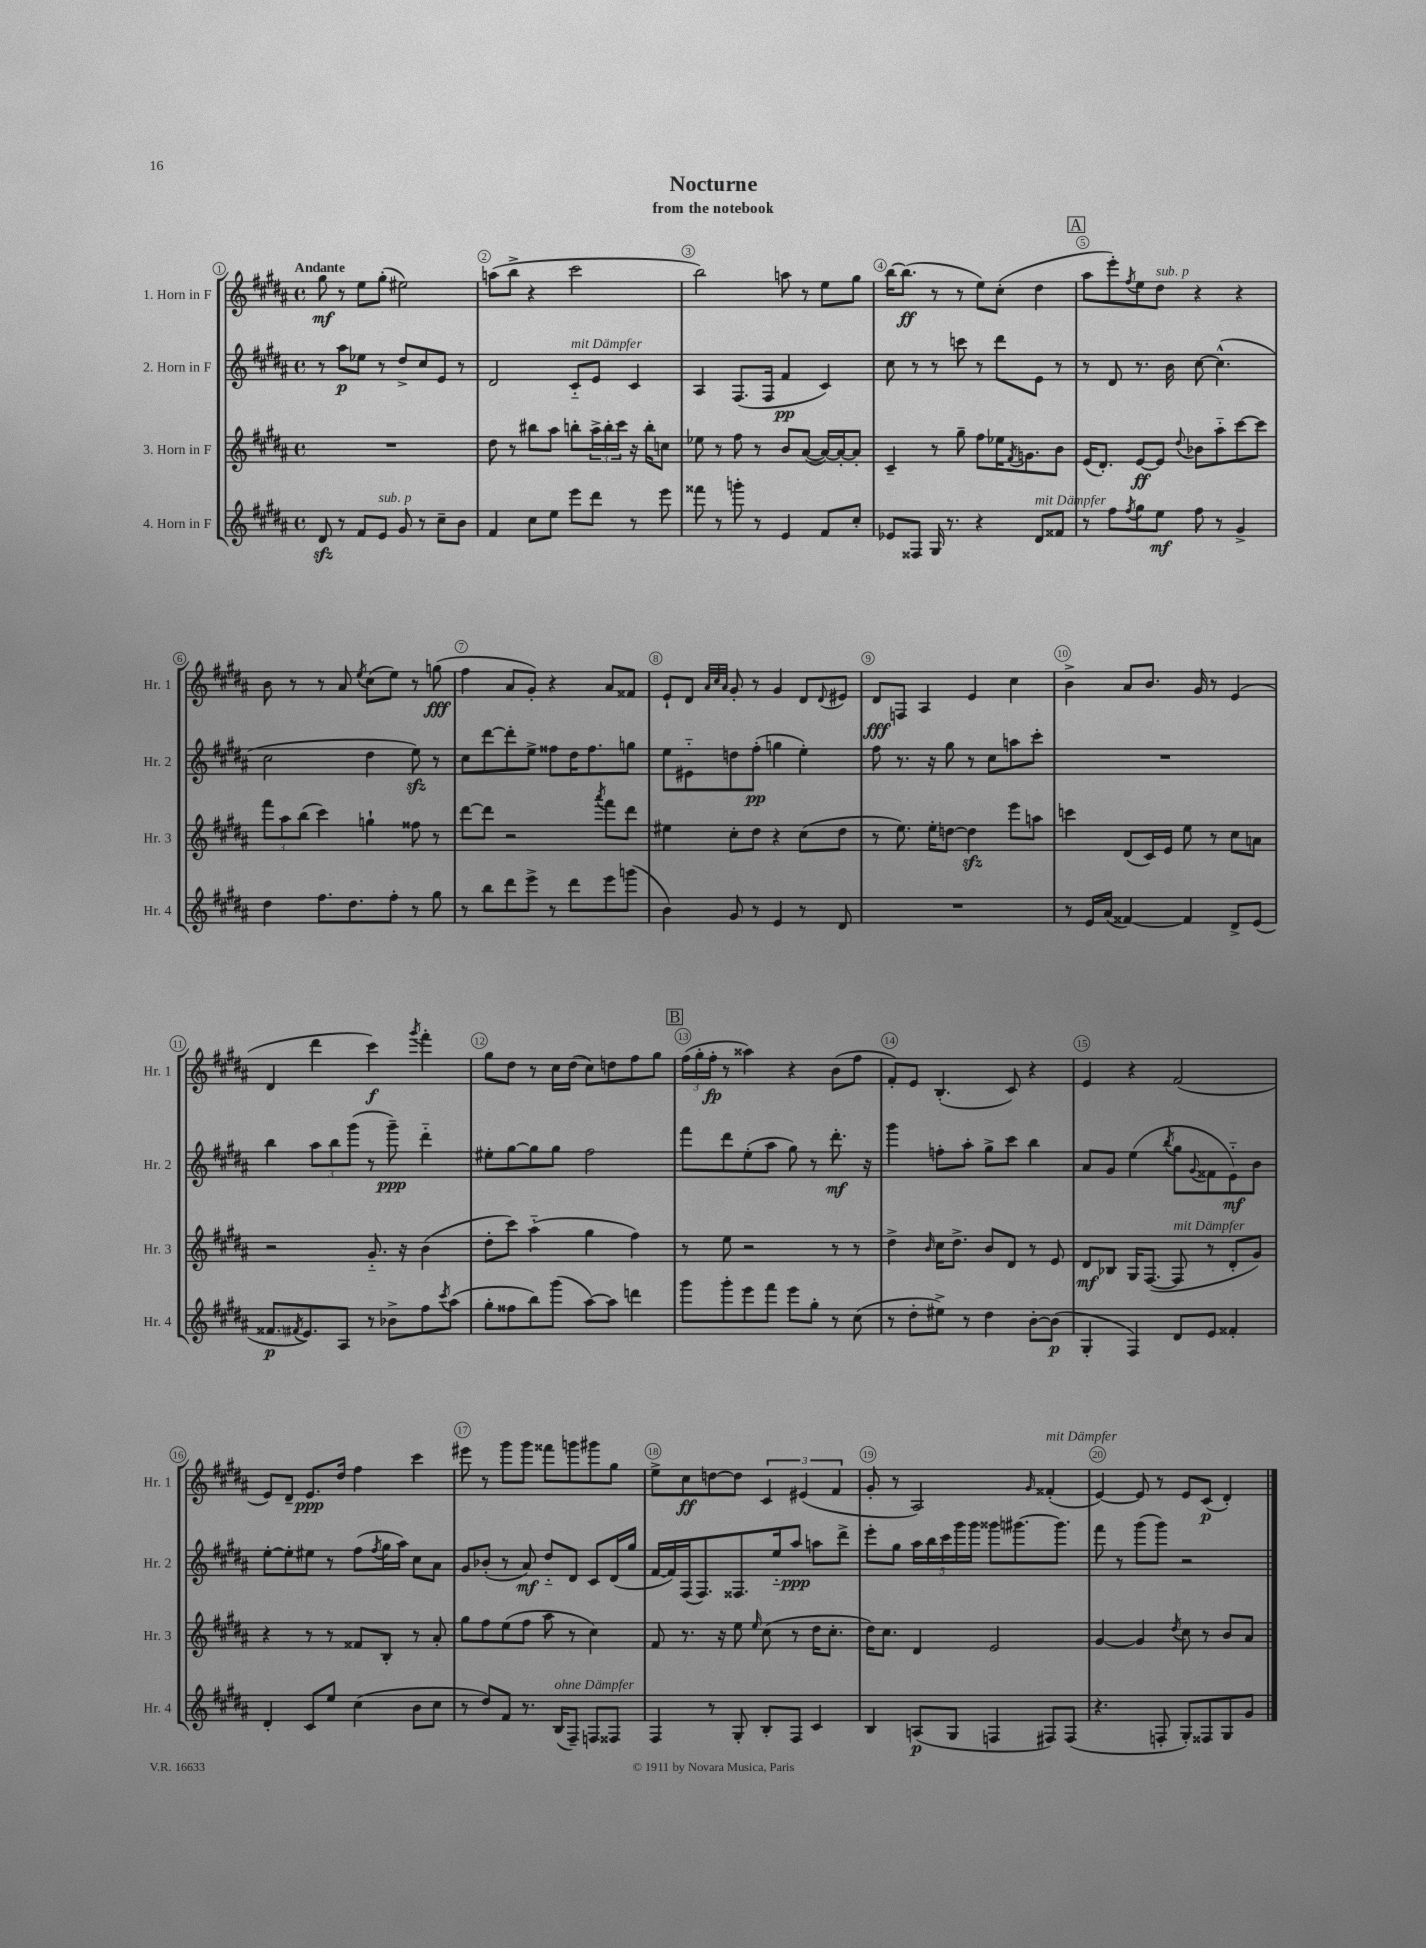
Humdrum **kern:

**kern	**kern	**kern	**kern
*staff4	*staff3	*staff2	*staff1
*clefG2	*clefG2	*clefG2	*clefG2
*k[f#c#g#d#a#]	*k[f#c#g#d#a#]	*k[f#c#g#d#a#]	*k[f#c#g#d#a#]
*M4/4	*M4/4	*M4/4	*M4/4
*met(c)	*met(c)	*met(c)	*met(c)
8d#	1r	8r	8gg#
8r	.	8aa#	8r
8f#	.	8ee-	8ee
8e	.	8r	(8gg#'
8g#	.	8dd#^	2ee#)
8r	.	8cc#	.
8cc#~	.	8e	.
8b	.	8r	.
=	=	=	=
4f#	8dd#	2d#	(8aa
.	8r	.	8bb^
8cc#	8bb#	.	4r
8ee	8aa#	.	.
8eee	8bb'	8c#'~	2ccc#
8ddd#	24aa#^	8e	.
.	24bb'	.	.
.	24ccc#	.	.
8r	16r	4c#	.
.	16bb'	.	.
8eee	8cc	.	.
=	=	=	=
8fff##	8ee-	4A#	2bb)
8r	8r	.	.
8ggg'	8ff#	(8.F#	.
8r	8r	.	.
.	.	16F#	.
4e	8b	4f#	8aa
.	([8a#	.	8r
8f#	16a#_)	4c#)	8ee
.	16a#'_	.	.
8cc#'	8a#']	.	8gg#
=	=	=	=
8e-	4c#~	8cc#	[16bb
.	.	.	(8.bb]
8F##	.	8r	.
16G#	8r	8r	8r
8.r	.	.	.
.	8gg#~	8ccc	8r
4r	8ff#	8r	8ee)
.	16ee-	8ddd#	(8cc#'
.	8qf#	.	.
.	8.g	.	.
8d#	.	8e	4dd#
8f##	8b	8r	.
=	=	=	=
8r	(16e	8r	8aa#
.	8.d#')	.	.
8ff#	.	8d#	8eee')
8qff#	.	.	8qff#
8gg#	[8e	8.r	8ee
8ee	8e]	.	8dd#
.	.	16b	.
.	8qqdd#	.	.
8ff#	8b-	[8cc#	4r
8r	8aa#'~	(4.cc#^^]	.
4g#^	[8ccc#	.	4r
.	8ccc#]	.	.
=	=	=	=
4dd#	12fff#	2cc#	8b
.	12aa#	.	.
.	.	.	8r
.	(12bb	.	.
8.ff#	4ccc#)	.	8r
.	.	.	8a#
8.dd#	.	.	.
.	.	.	8qee
.	4gg`	4dd#	(8cc#
8ff#'	.	.	8ee)
8r	8ff##	8ee)	8r
8gg#	8r	8r	(8gg
=	=	=	=
8r	[8ddd#	8cc#	4ff#
8bb	8ddd#]	[8ddd#	.
8ddd#	2r	8ddd#']	8a#
8eee^	.	8ee^	8g#')
8r	.	8ff##	4r
8ddd#	.	16dd#	.
.	.	8.ff##	.
.	8qaaa#	.	.
8eee	8fff#	.	8a#
(8ggg	8ddd#	8gg	8f##
=	=	=	=
4b)	4ee#	8ee	8e`
.	.	8e#'~	8d#
.	.	.	32qqa#
.	.	.	32qqcc#
.	.	.	32qqa#
8g#	8cc#'	8dd	8g#'
8r	8dd#	(8ff#'	8r
4e	4r	4gg	4g#
8r	(8cc#	4ee')	8d#
.	.	.	8qqd#
8d#	8dd#	.	8e#
=	=	=	=
1r	8r	8ff#	8d#
.	8.ee)	8.r	8F
.	.	.	4A#
.	16ee'	16r	.
.	[8dd	8gg#	.
.	4dd]	8r	4e
.	.	8cc#	.
.	8eee	8aa	4cc#
.	8aa	8ccc#'	.
=	=	=	=
8r	4ccc	1r	4b^
16e	.	.	.
(16a#	.	.	.
[4f##)	(8d#	.	8a#
.	16c#)	.	8.b
.	16e	.	.
4f##]	8ee	.	.
.	.	.	16g#
.	8r	.	8r
8d#^	8cc#	.	(4e
(8e	8a	.	.
=	=	=	=
8.f##	2r	4bb	4d#
8qf#	.	.	.
8.e)	.	.	.
.	.	12aa#	4ddd#
.	.	12bb	.
8A#	.	.	.
.	.	(12ggg#	.
8r	8.g#'~	8r	4ccc#)
8b-^	.	8ggg#~)	.
.	16r	.	.
.	.	.	8qggg#
8ff#	(4b	4ddd#'~	4fff#'
8qccc#	.	.	.
(8aa#	.	.	.
=	=	=	=
8gg#'	8dd#'	8ee#'	8gg#
8ff##	8ccc#)	[8gg#	8dd#
8bb)	(4aa#'~	8gg#]	8r
(8ggg#	.	8gg#	16cc#
.	.	.	(16dd#
[8aa#)	4gg#	2ff#	8cc#)
8aa#]	.	.	8dd
4ddd	4ff#)	.	8ff#
.	.	.	8gg#
=	=	=	=
8ggg#	8r	8fff#	(24ff#
.	.	.	24gg#'
.	.	.	24ff#'
8ggg#'	8ee	8ddd#	8r
8eee	2r	(8ee'	4aa##)
8fff#	.	8aa#	.
8eee	.	8gg#)	4r
8gg#'	.	8r	.
8r	8r	8.ddd#'	(8b
(8cc#	8r	.	8ff#
.	.	16r	.
=	=	=	=
8r	4dd#^	4ggg#	8f#')
8dd#'	.	.	8e
.	16qqb	.	.
8ee#^)	16cc#	8ff'	(4.B'
.	8.dd#^	.	.
8r	.	8aa#'	.
4dd#	8b	8gg#^	.
.	8d#	8ccc#	8c#)
[8b'	8r	4bb	4r
(8b]	8e	.	.
=	=	=	=
4G#'	8d#	8a#	4e
.	8B-	8g#	.
4F#)	16G#	(4ee	4r
.	([8.F#	.	.
.	.	8qbb	.
8d#	8F#]	8gg#	(2f#
.	.	8qqg#	.
8e	8r	8f##	.
4f##'	8d#'	8e'~)	.
.	8g#)	8b	.
=	=	=	=
4d#'	4r	[8ee'	8e)
.	.	8ee']	8d#~
8c#	8r	8ee#	8.e
8ee	8r	8r	.
.	.	.	16dd#
(4cc#	8f##	(8ff#	4ff#
.	.	8qff#	.
.	8B'	16gg#	.
.	.	16aa#)	.
8b	8r	8cc#	4ccc#
8cc#	8a#'	8a#	.
=	=	=	=
8r	8gg#	8g#	8eee#
8dd#)	8ff#	(8b-'	8r
8f#	(8ee	8r	8ggg#
8.r	8ff#	8a#)	8ggg#
.	8aa#	8dd#'~	8fff##
(16B	.	.	.
8F#~)	8r	8d#	8ggg
8F	4cc#)	8c#	8ggg#
8F##	.	(16d#	8gg#
.	.	16gg#	.
=	=	=	=
4F#	8f#	[16f#	8ee^
.	.	16f#])	.
.	8.r	(16F#	8cc#
.	.	8.F#)	.
8r	.	.	[8dd
.	16r	.	.
8G#'	8ee	8.F##	8dd]
.	16qqee	.	.
8B'	(8cc#	.	6c#
.	.	16ee'~	.
8F#	8r	8aa#	.
.	.	.	(6e#
4c#	16dd#	8aa	.
.	8.cc#'	.	.
.	.	.	6f#
.	.	8ddd#^	.
=	=	=	=
4B	16dd#)	8eee'	8g#'
.	8.cc#	.	.
.	.	8gg#	8r
(8A	4d#	20aa#	2A#)
.	.	20bb	.
.	.	20ccc#	.
8G#	.	.	.
.	.	20ggg#	.
.	.	20ggg#	.
4F	2e	8ggg##	.
.	.	[8.ggg#	.
.	.	.	16qqg#
8F#)	.	.	(4f##'
.	.	8.ggg#]	.
(8F#	.	.	.
=	=	=	=
4.r	[4g#	8fff#	[4e)
.	.	8r	.
.	4g#]	(8ggg#	8e]
8F'	.	8ggg#)	8r
.	8qdd#	.	.
8G#')	8cc#	2r	8e
8F##	8r	.	(8c#
8G#	8b	.	4d#')
8g#	8a#	.	.
==	==	==	==
*-	*-	*-	*-
